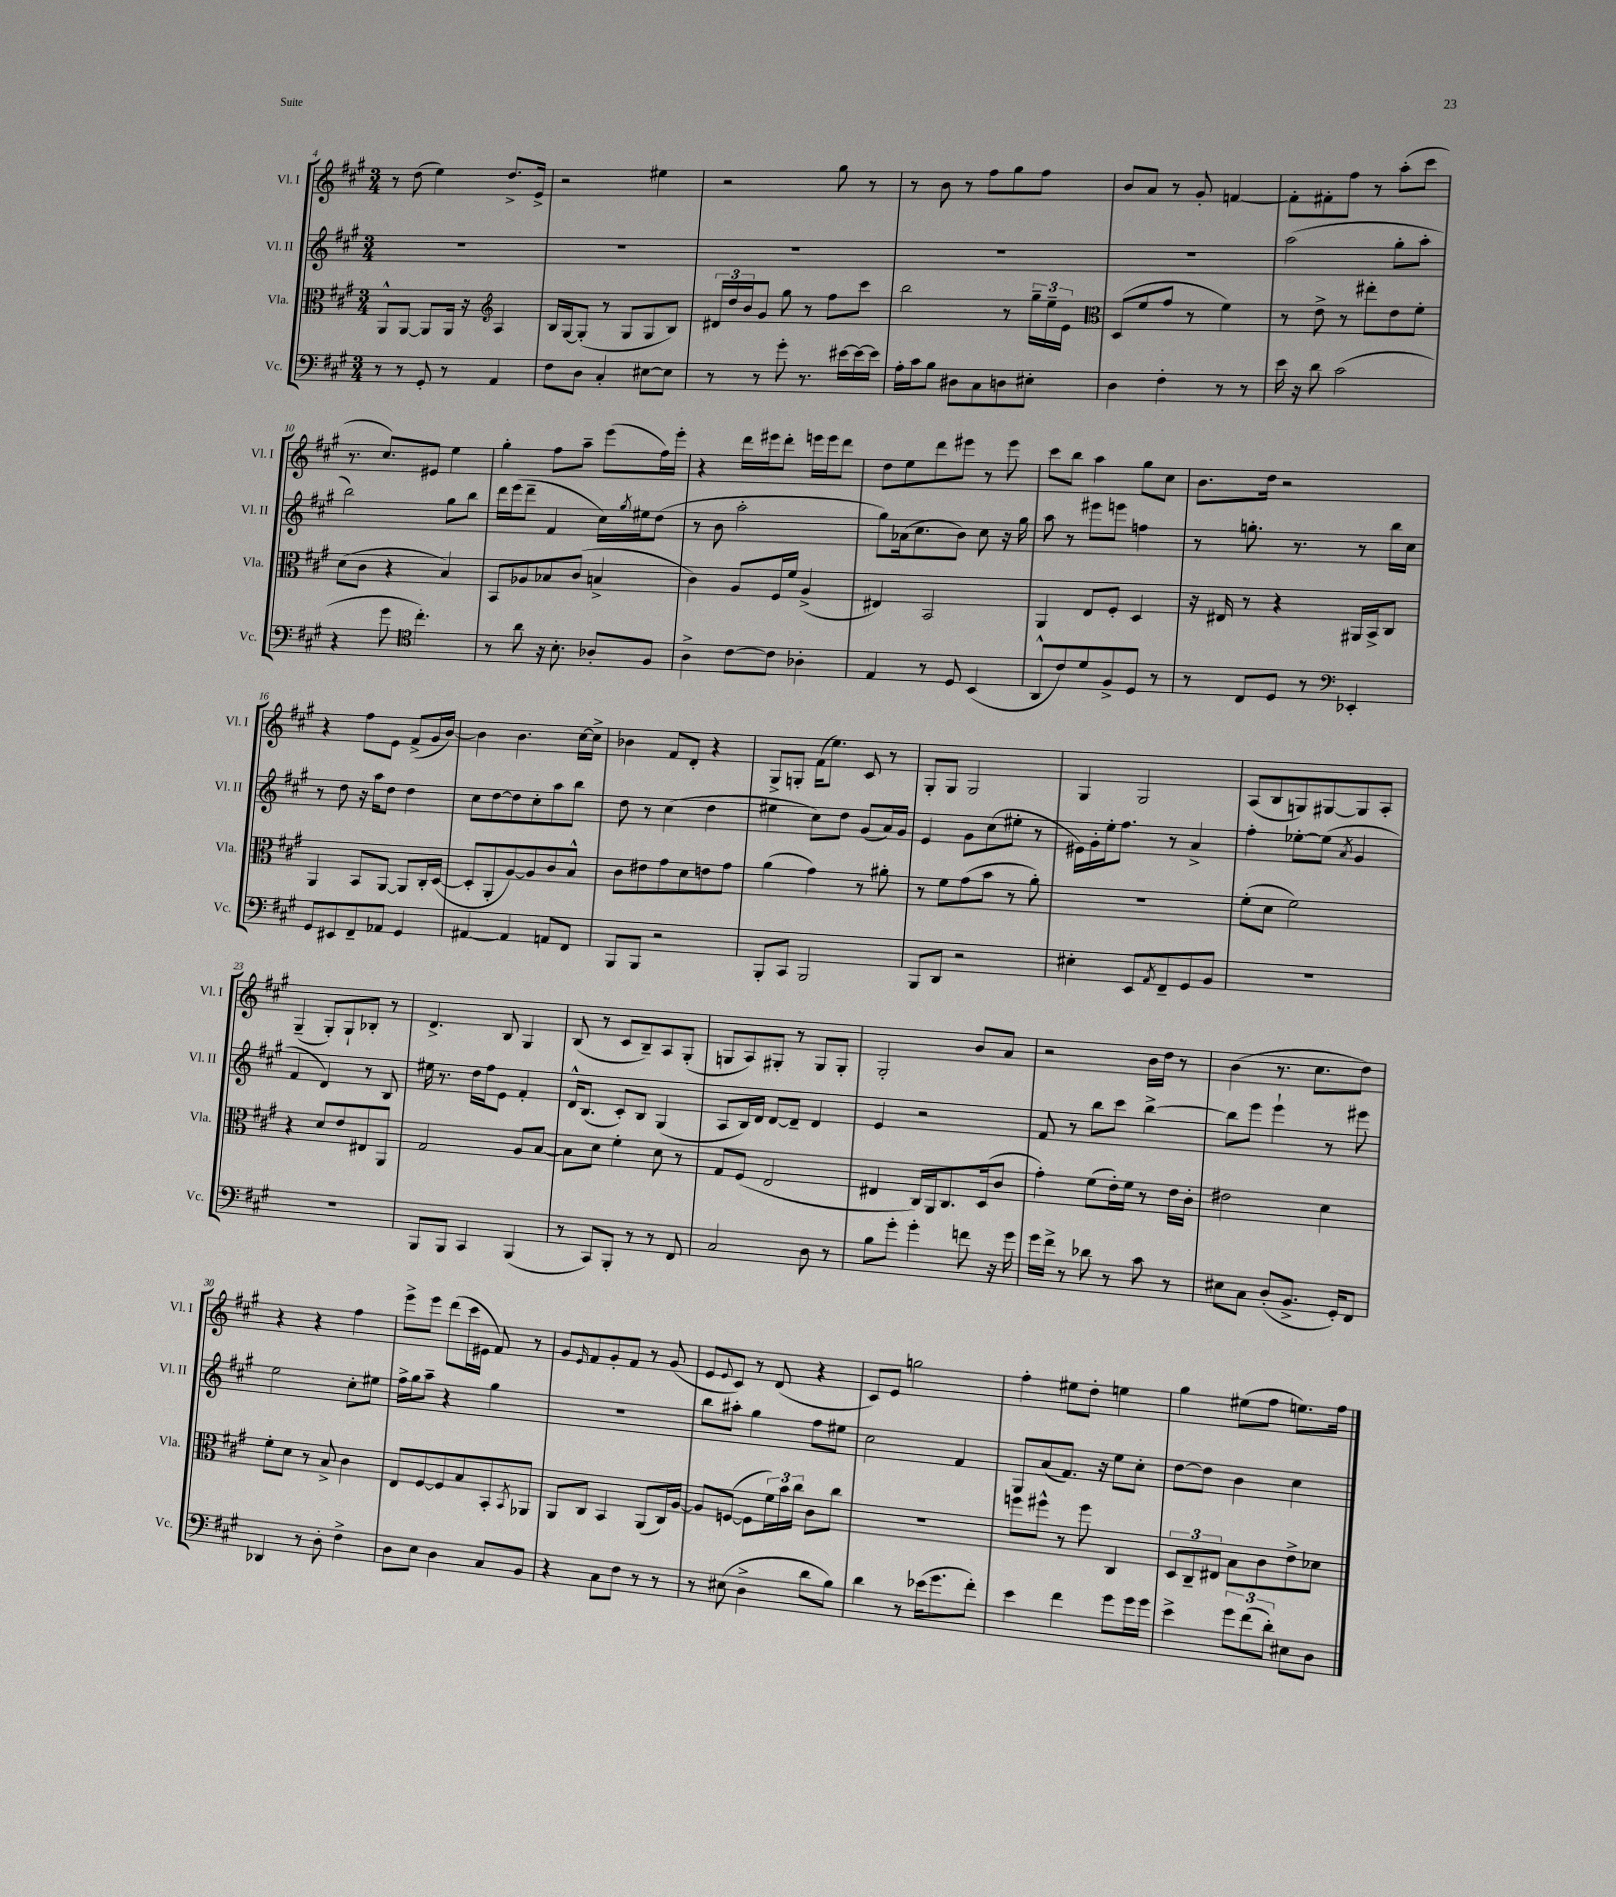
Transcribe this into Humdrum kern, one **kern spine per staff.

**kern	**kern	**kern	**kern
*part4	*part3	*part2	*part1
*staff4	*staff3	*staff2	*staff1
*I"Vc.	*I"Vla.	*I"Vl. II	*I"Vl. I
*I'Vc.	*I'Vla.	*I'Vl. II	*I'Vl. I
*clefF4	*clefC3	*clefG2	*clefG2
*k[f#c#g#]	*k[f#c#g#]	*k[f#c#g#]	*k[f#c#g#]
*M3/4	*M3/4	*M3/4	*M3/4
=4	=4	=4	=4
8r	8AA^^/L	2.r	8r
8r	[8AA/J	.	(8dd\
8GG#'/	8AA/L]	.	4ee\)
8r	16AA/Jk	.	.
.	16r	.	.
*	*clefG2	*	*
4AA/	4A/	.	8.dd^/L
.	.	.	16e^/Jk
=5	=5	=5	=5
8F#\L	16B/LL	2.r	2r
.	[16G#/J	.	.
8D\J	(8G#'/J]	.	.
4C#'/	8r	.	.
.	8G#/L	.	.
[8E#X\L	8G#/	.	4ee#X\
8E#\J]	8B/J)	.	.
=6	=6	=6	=6
8r	24d#X/LL	2.r	2r
.	24dd/	.	.
.	24b/J	.	.
8r	8g#/J	.	.
8g#'\	8gg#\	.	.
8.r	8r	.	.
.	8ff#\L	.	8gg#\
[16e#X\LL	.	.	.
16e#\_	8ccc#\J	.	8r
16e#\JJ]	.	.	.
=7	=7	=7	=7
16A'\LL	2bb\	2.r	8r
16c#\J	.	.	.
8B\J	.	.	8b\
8D#X\L	.	.	8r
8C#\	.	.	8ff#\L
8Dn\	8r	.	8gg#\
8E#X'\J	24gg#~\LL	.	8ff#\J
.	24ee~\	.	.
.	24e\JJ	.	.
=8	=8	=8	=8
*	*clefC3	*	*
4D\	(8D/L	2.r	8b/L
.	8f#/	.	8a/J
4F#'\	8g#/J	.	8r
.	8r	.	8g#'/
8r	4f#\)	.	[4fn/
8r	.	.	.
=9	=9	=9	=9
16e\	8r	(2aa\	8f'\L]
16r	.	.	.
8d\	8e^\	.	8f#X'\
(2c#\	8r	.	8ff#\J
.	8ee#X'\L	.	8r
.	8e\	8gg#'\L	(8aa'\L
.	8f#'\J	8aa'\J	8ccc#\J
!!LO:LB:g=z
=10	=10	=10	=10
4r	(8d\L	2bb\)	8.r
.	8c#\J	.	.
.	.	.	8.cc#/L)
8g#\	4r	.	.
*clefC4	*	*	*
4.cc#'\)	.	.	8e#X/J
.	4B/)	8gg#\L	4ee\
.	.	8bb\J	.
=11	=11	=11	=11
8r	8BB/L	16ddd\LL	4gg#'\
.	.	(16eee\J	.
8a\	8A-X/	8ddd~\J	.
16r	8B-X/	4f#/	8ff#\L
8.B'\	.	.	.
.	(8c#/J	.	8aa~\J
8A-X'/L	4Bn^/	16cc#\LL)	(8eee\L
.	.	8qgg#/	.
.	.	16ee#X\J	.
8F#/J	.	(8dd\J	16ff#\L)
.	.	.	16eee'\JJ
=12	=12	=12	=12
4A^\	4c#\)	8r	4r
.	.	8b\	.
[8c#\L	8A/L	2aa'\	16ddd\LL
.	.	.	16eee#X\J
8c#\J]	16F#/L	.	8ddd'\J
.	16f#/JJ	.	.
4A-X'\	(4A^/	.	16eeen\LL
.	.	.	16eee\J
.	.	.	8ddd\J
=13	=13	=13	=13
4E/	4E#X/)	8gg#\L)	8dd\L
.	.	(16a-X\k	8ee\
.	.	8.cc#\	.
8r	2BB/	.	8ddd\
8D/	.	8b\J)	8eee#X\J
(4BB/	.	8cc#\	8r
.	.	16r	8eee#\
.	.	16gg#\	.
=14	=14	=14	=14
8AA^^/L	4AA/	8aa\	8ccc#\L
8c#/)	.	8r	8bb\J
8d/	8E/L	8eee#X\L	4aa\
8F#^/	8F#'/J	8eeen\J	.
8D/J	4D/	4ffn\	8gg#\L
8r	.	.	8cc#\J
=15	=15	=15	=15
8r	16r	8r	8.b\L
.	16E#X/	.	.
8C#/L	8r	8.ggn'\	.
.	.	.	16dd\Jk
8D/J	4r	.	2r
.	.	8.r	.
8r	.	.	.
*clefF4	*	*	*
4EE-X'/	16AA#X/LL	8r	.
.	16BB^/J	.	.
.	8C#/J	16bb\LL	.
.	.	16cc#\JJ	.
!!LO:LB:g=z
=16	=16	=16	=16
8GG#/L	4AA/	8r	4r
8EE#X/	.	8dd\	.
8FF#~/	8BB/L	16r	8ff#\L
.	.	16aa\KL	.
8AA-X/J	[8AA/J	8dd\J	8e\J
4GG#/	8AA/L]	4dd\	(8f#^/L
.	16C#'/L	.	16g#/L
.	([16D/JJ	.	[16b/JJ)
=17	=17	=17	=17
[4AA#X/	8D'/L]	8cc#\L	4b\]
.	8AA'/	[8dd\	.
4AA#/]	[8A/)	8dd\]	4.b\
.	8A/]	8cc#'\	.
8AAn/L	8c#/	8aa\	.
8FF#/J	8B^^/J	8bb\J	[16cc#\LL
.	.	.	16cc#^\JJ]
=18	=18	=18	=18
8BBB/L	8c#\L	8dd\	4b-X\
8BBB/J	8e#X\	8r	.
2r	8g#\	(4cc#\	8f#/L
.	8d\	.	8d'/J
.	8en\	4dd\	4r
.	8g#\J	.	.
=19	=19	=19	=19
8BBB'/L	(4a\	4ee#X\	8G#^/L
8CC#/J	.	.	8Gn'/J
2BBB/	4g#\)	8cc#\L)	(16f#\KL
.	.	.	8.ee\J)
.	.	8dd\J	.
.	8r	(8g#/L	8c#/
.	8a#X'\	16a/L)	8r
.	.	16g#/JJ	.
=20	=20	=20	=20
8BBB/L	8r	4e/	8G#'/L
8DD/J	8f#\L	.	8G#/J
2r	(8g#\	8g#\L	2G#/
.	8b\J	(8cc#\	.
.	8r	8ee#X'\J	.
.	8a'\)	8r	.
=21	=21	=21	=21
4E#X'\	2.r	16e#X\LL)	4G#/
.	.	16g#'\	.
.	.	16ee'\J	.
.	.	8.ff#\J	.
8EE/L	.	.	2G#/
8qAA/	.	.	.
8FF#~/	.	8r	.
8GG#/	.	4a^/	.
8BB/J	.	.	.
=22	=22	=22	=22
2.r	(8f#'\L	4ff#'\	(8A/L
.	8d\J	.	8B/
.	2f#\)	[8ee-X'\L	8Gn/)
.	.	(8ee-\J]	[8G#X/
.	.	8qa/	.
.	.	4g#/	8G#/]
.	.	.	8A'/J
!!LO:LB:g=z
=23	=23	=23	=23
2.r	4r	4f#/	(4G#~/
.	8d/L	4d/)	8G#'/L)
.	8e/	.	8G#`/
.	8E#X/	8r	8B-X'/J
.	8AA/J	8B/	8r
=24	=24	=24	=24
8BBB/L	2G#/	16ee#X\	4.d^/
.	.	8.r	.
8BBB/J	.	.	.
4CC#/	.	16dd\LL	.
.	.	16ff#\J	.
.	.	8e\J	8B/
(4BBB/	8A/L	4f#'/	4G#/
.	[8B/J	.	.
=25	=25	=25	=25
8r	8B\L]	16d^^/KL	(8B/
.	.	(8.B/J	.
8CC#/L)	8d\J	.	8r
8BBB'/J	4f#'\	8c#'/L)	8c#/L
8r	.	8B/J	8B~/)
8r	8d\	(4G#/	8A/
8FF#/	8r	.	(8G#'/J
=26	=26	=26	=26
2C#/	8G#/L	8A/L	8Gn/L
.	(8F#/J	16B/L)	8A/)
.	.	16d/JJ	.
.	2E/	[8d/L	8G#X'/J
.	.	8d~/J]	8r
8D\	.	4d/	8G#/L
8r	.	.	8G#'/J
=27	=27	=27	=27
8B\L	4E#X/	4e/	2G#'/
8g#'\J	.	.	.
4g#'\	16C#/LL)	2r	.
.	16AA/J	.	.
.	8.C#/	.	.
8fn\	.	.	8b/L
.	(16D/k	.	.
16r	8c#/J	.	8a/J
16g#\	.	.	.
=28	=28	=28	=28
16g#\LL	4g#'\)	8f#/	2r
16f#^\JJ	.	.	.
8r	.	8r	.
8d-X\	(8f#\L	8bb\L	.
8r	16e'\L)	8ccc#\J	.
.	16f#\JJ	.	.
8c#\	8r	[4bb^\	16b\LL
.	.	.	16dd\JJ
8r	16e\LL	.	8r
.	16c#'\JJ	.	.
=29	=29	=29	=29
8E#X\L	2e#X\	8bb\L]	(4b\
8C#\J	.	8eee\J	.
(8D'/L	.	4eee`\	8.r
8.BB^/J	.	.	.
.	.	.	8.cc#\L
.	4d\	8r	.
16GG#'/KL)	.	.	.
8FF#/J	.	8eee#X\	8dd\J)
!!LO:LB:g=z
=30	=30	=30	=30
4DD-X/	8f#'\L	2ee\	4r
.	8d\J	.	.
8r	8r	.	4r
8D'\	8B^/	.	.
4F#^\	4c#\	8cc#'\L	4ff#\
.	.	8ee#X\J	.
=31	=31	=31	=31
8D\L	8E/L	16ff#^\LL	8eee^\L
.	.	16gg#\J	.
8E\J	[8F#/	8aa~\J	8eee\J
4D\	8F#/]	4r	(8ddd\L
.	8B/	.	16ccc#\L
.	.	.	16e#X\JJ
8C#/L	8BB'/	4gg#\	8f#/)
.	8qBB/	.	.
8BB/J	8AA-X/J	.	8r
=32	=32	=32	=32
4r	8AA/L	2.r	8g#/L
.	.	.	16qqe/
.	8C#/J	.	8f#/
8C#\L	4BB/	.	8g#'/
8F#\J	.	.	8f#/J
8r	(8AA/L	.	8r
8r	16C#/L)	.	(8g#/
.	[16A/JJ	.	.
=33	=33	=33	=33
8r	8A/L]	8bb\L	8e/L
.	.	.	8qqe/
(8E#X\	([8Fn/J	8aa#X'\J	8c#/J)
4D^\	8F\L]	4gg#\	8r
.	24f#\L)	.	(8d/
.	24b\	.	.
.	24cc#\JJ	.	.
8d\L	8c#\L	8ff#\L	4r
8B\J)	8cc#\J	8ee#X\J	.
=34	=34	=34	=34
4d\	2.r	2cc#\	8c#/L)
.	.	.	8e/J
8r	.	.	2ggn\
(16e-X\KL	.	.	.
8.g#\	.	.	.
.	.	4f#/	.
8f#'\J)	.	.	.
=35	=35	=35	=35
4e\	8ffn\L	8G#/L	4ff#'\
.	8ff#X^^\J	(8a/	.
4f#\	8r	8.f#/J)	8ee#X\L
.	8ff#\	.	8dd'\J
.	.	16r	.
8g#\L	4C#/	8ee\L	4een\
16g#\L	.	8cc#'\J	.
16g#\JJ	.	.	.
=36	=36	=36	=36
4e^\	12D/L	[8dd\L	4gg#\
.	12C#~/	.	.
.	.	8dd\J]	.
.	12E#X/J	.	.
12g#\L	8B\L	4b\	(8ee#X\L
(12f#\	.	.	.
.	8c#\	.	8ff#\J
12d'\J)	.	.	.
8E#X\L	8e^\	4cc#\	8.een\L)
8D\J	8d-X\J	.	.
.	.	.	16ff#\Jk
==	==	==	==
*-	*-	*-	*-
